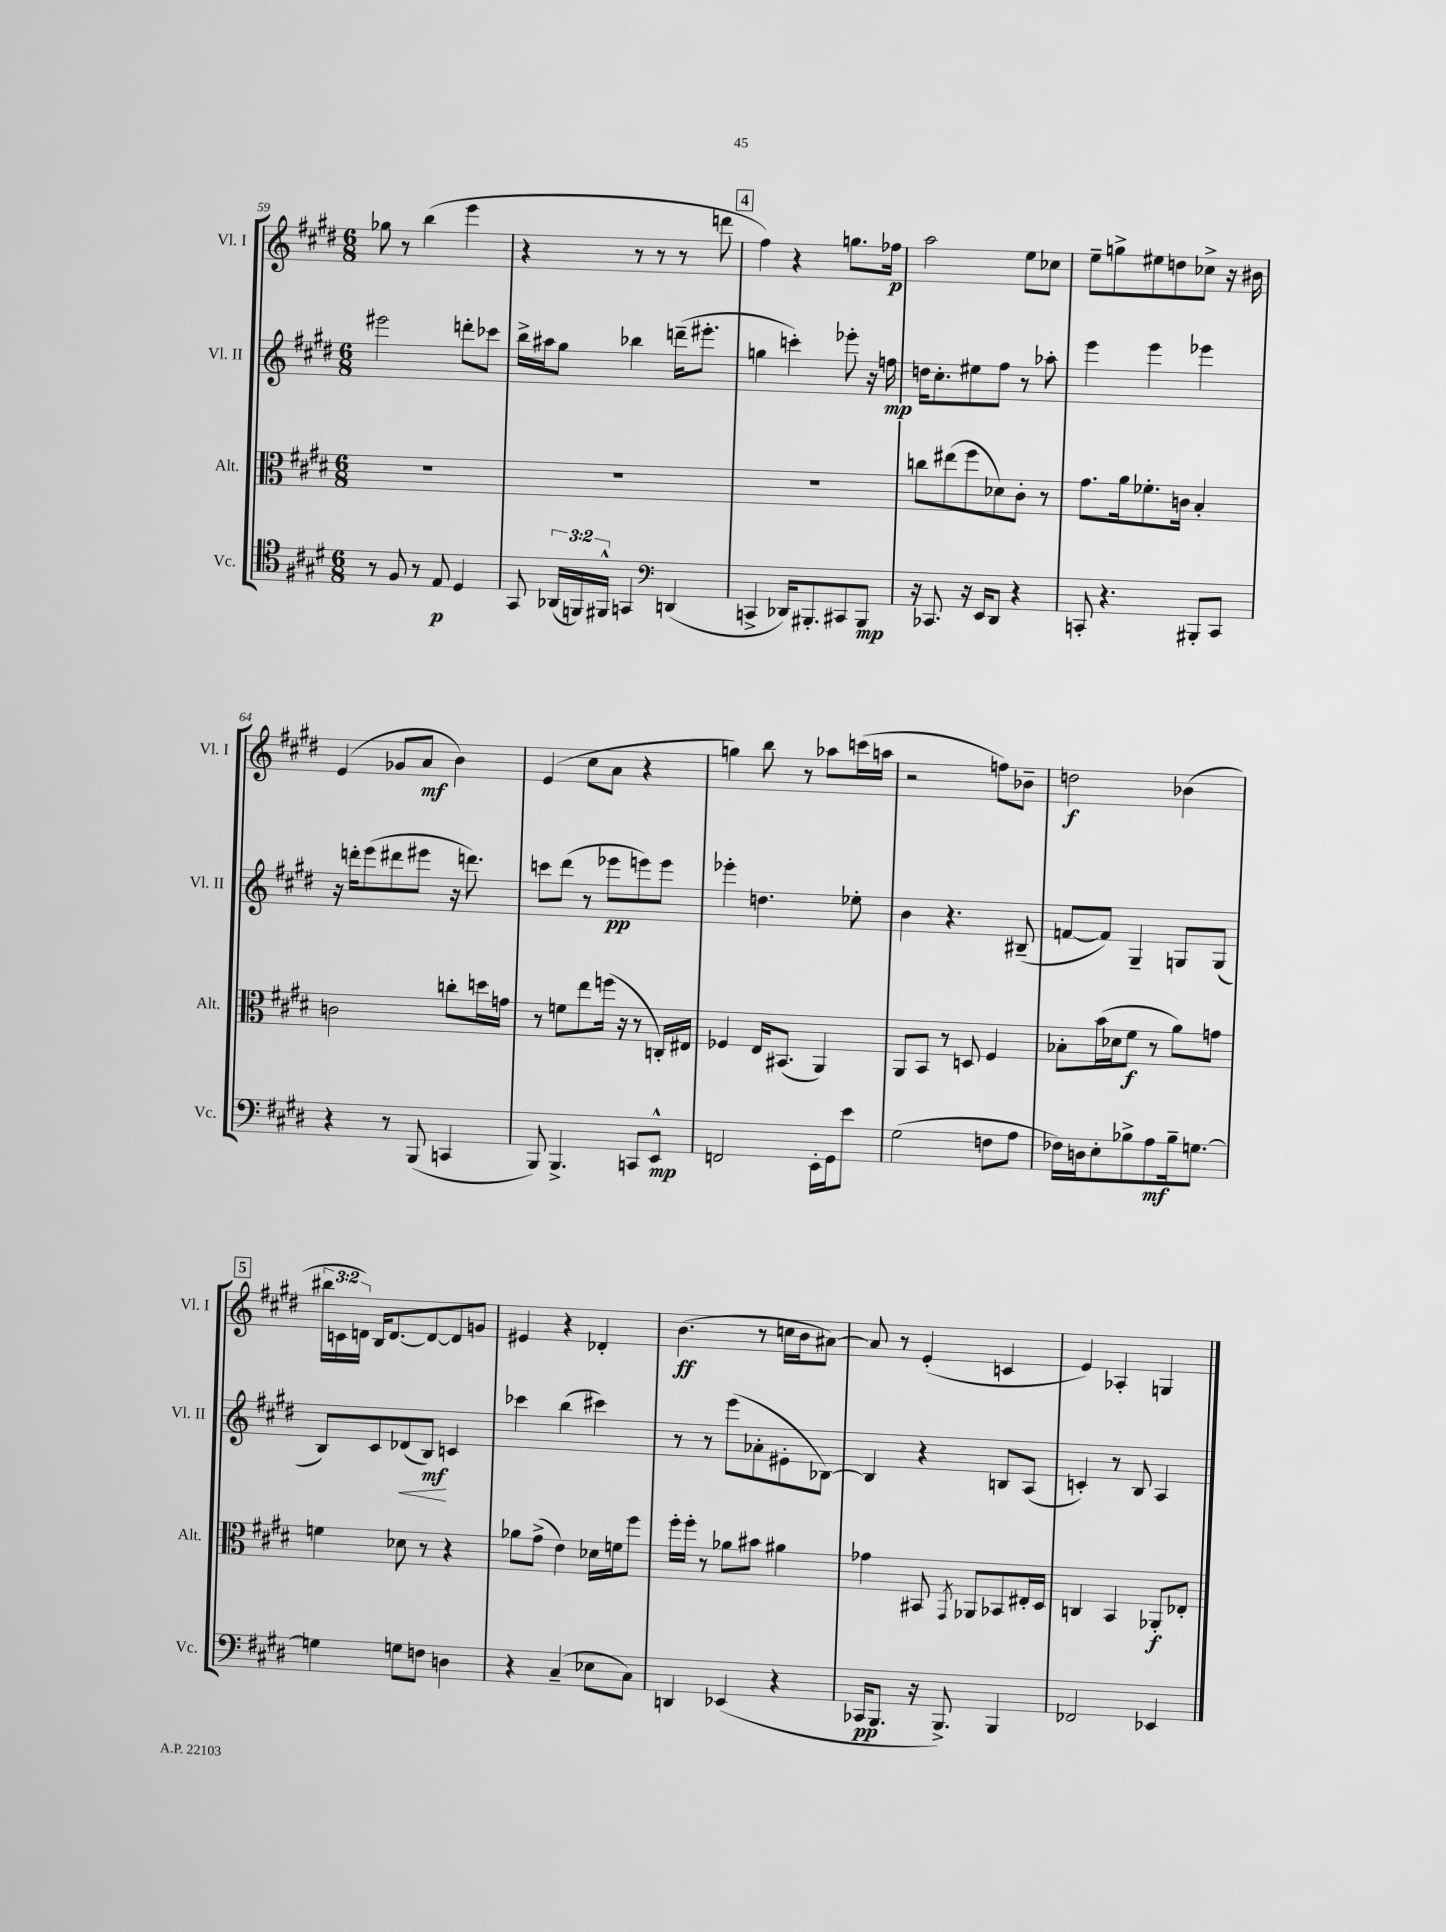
<<
\new StaffGroup <<
\new Staff = "s0" \with { instrumentName = "Vl. I" shortInstrumentName = "Vl. I" } {
    \clef treble \key e \major \numericTimeSignature \time 6/8 \override Staff.TupletNumber.text = #tuplet-number::calc-fraction-text
    \autoBeamOff ges''8 r8 b''4( e'''4 |
    r4 r8 r8 r8 d'''8 |
    \mark \markup { \box "4" } fis''4) r4 g''8.[ fes''16]\p |
    a''2 e''8[ ces''8] |
    e''8[-- g''8-> eis''8 d''8 ces''8]-> r16 bis'16 |
    e'4( ges'8[ a'8]\mf b'4) |
    e'4( cis''8[ a'8] r4 |
    g''4) b''8 r8 aes''8[ c'''16( a''16] |
    r2 f''8[) bes'8]-- |
    d''2\f bes'4( |
    \mark \markup { \box "5" } \tuplet 3/2 { bis''16[ c'16 d'16]) } b16[ d'8.~ d'8~ d'8 g'8] |
    eis'4 r4 des'4-. |
    b'4.\ff( r8 c''16[ b'16 ais'8]~) |
    ais'8 r8 e'4-.( c'4 |
    e'4) aes4-. g4 \bar "|." |
}
\new Staff = "s1" \with { instrumentName = "Vl. II" shortInstrumentName = "Vl. II" } {
    \clef treble \key e \major \numericTimeSignature \time 6/8
    \autoBeamOff eis'''2 d'''8[-. ces'''8] |
    b''16[-> ais''16 gis''8] bes''4 d'''16[--( eis'''8.]-. |
    \mark \markup { \box "4" } g''4 c'''4-.) ees'''8-. r16 f''16\mp |
    d''16[ cis''8.-. eis''8 fis''8] r8 aes''8-. |
    e'''4 e'''4 ees'''4 |
    r16 d'''16[-. e'''8( dis'''8 eis'''8] r16 d'''8.) |
    c'''8[ dis'''8]( r8 ees'''8[\pp e'''8) e'''8] |
    ees'''4-. d''4. ees''8-. |
    b'4 r4. bis8--( |
    f'8[~ f'8]) gis4-- g8[ g8]( |
    \mark \markup { \box "5" } b8[) cis'8 des'8\<( b8]\mf\!) c'4 |
    ces'''4 b''4( cis'''4) |
    r8 r8 e'''8[( aes'8-. eis'8-. bes8]~) |
    bes4 r4 b8[ a8]( |
    c'4-.) r8 b8 a4 \bar "|." |
}
\new Staff = "s2" \with { instrumentName = "Alt." shortInstrumentName = "Alt." } {
    \clef alto \key e \major \numericTimeSignature \time 6/8
    \autoBeamOff R2. |
    R2. |
    \mark \markup { \box "4" } R2. |
    c''8[ eis''8( fis''8 des'8) cis'8]-. r8 |
    gis'8.[ a'16 fes'8.-. c'16] b4-. |
    c'2 c''8[-. d''16 g'16] |
    r8 f'8[ e''8 f''16]( r16 r8 c16[-.) eis16] |
    fes4 e16[ bis,8.]( a,4) |
    a,8[ b,8] r8 d8 fis4 |
    bes8[-. b'16( des'16 fis'8]\f r8 a'8[) g'8] |
    \mark \markup { \box "5" } f'4 des'8 r8 r4 |
    aes'8[ gis'8]->( e'4) des'16[ f'16 fis''8] |
    fis''16[-. fis''16]-. r8 aes'8[ bis'8] ais'4 |
    ges'4 bis,8 \acciaccatura { gis,8 } aes,8[ bes,8 eis16-. dis16] |
    c4 b,4 aes,8[-.\f ees8]-. \bar "|." |
}
\new Staff = "s3" \with { instrumentName = "Vc." shortInstrumentName = "Vc." } {
    \clef tenor \key e \major \numericTimeSignature \time 6/8 \override Staff.TupletNumber.text = #tuplet-number::calc-fraction-text
    \autoBeamOff r8 fis8 r8 e8\p dis4 |
    gis,8 \tuplet 3/2 { aes,16[( f,16) fis,16]-^ } g,4 \clef bass d,4( |
    \mark \markup { \box "4" } c,4-> des,16[) bis,,8.-. cis,8 bis,,8]\mp |
    r16 ces,8. r16 e,16[ dis,8] r4 |
    c,8-. r4. bis,,8[-. c,8] |
    r4 r8 b,,8( c,4 |
    b,,8) b,,4.-> c,8[ e,8]-^\mp |
    f,2 e,16[-. gis,16 e'8] |
    gis2( f8[ a8] |
    fes16[) d16 e8-. bes8-> a8\mf bes16-- g8.]~ |
    \mark \markup { \box "5" } g4 g8[ f8] d4 |
    r4 cis4--( ees8[ cis8]) |
    d,4 ees,4( r4 |
    ces,16[\pp b,,8.] r16 b,,8.->) b,,4 |
    fes,2 ees,4 \bar "|." |
}
>>
>>
\layout { \context { \Score currentBarNumber = #59 } }
